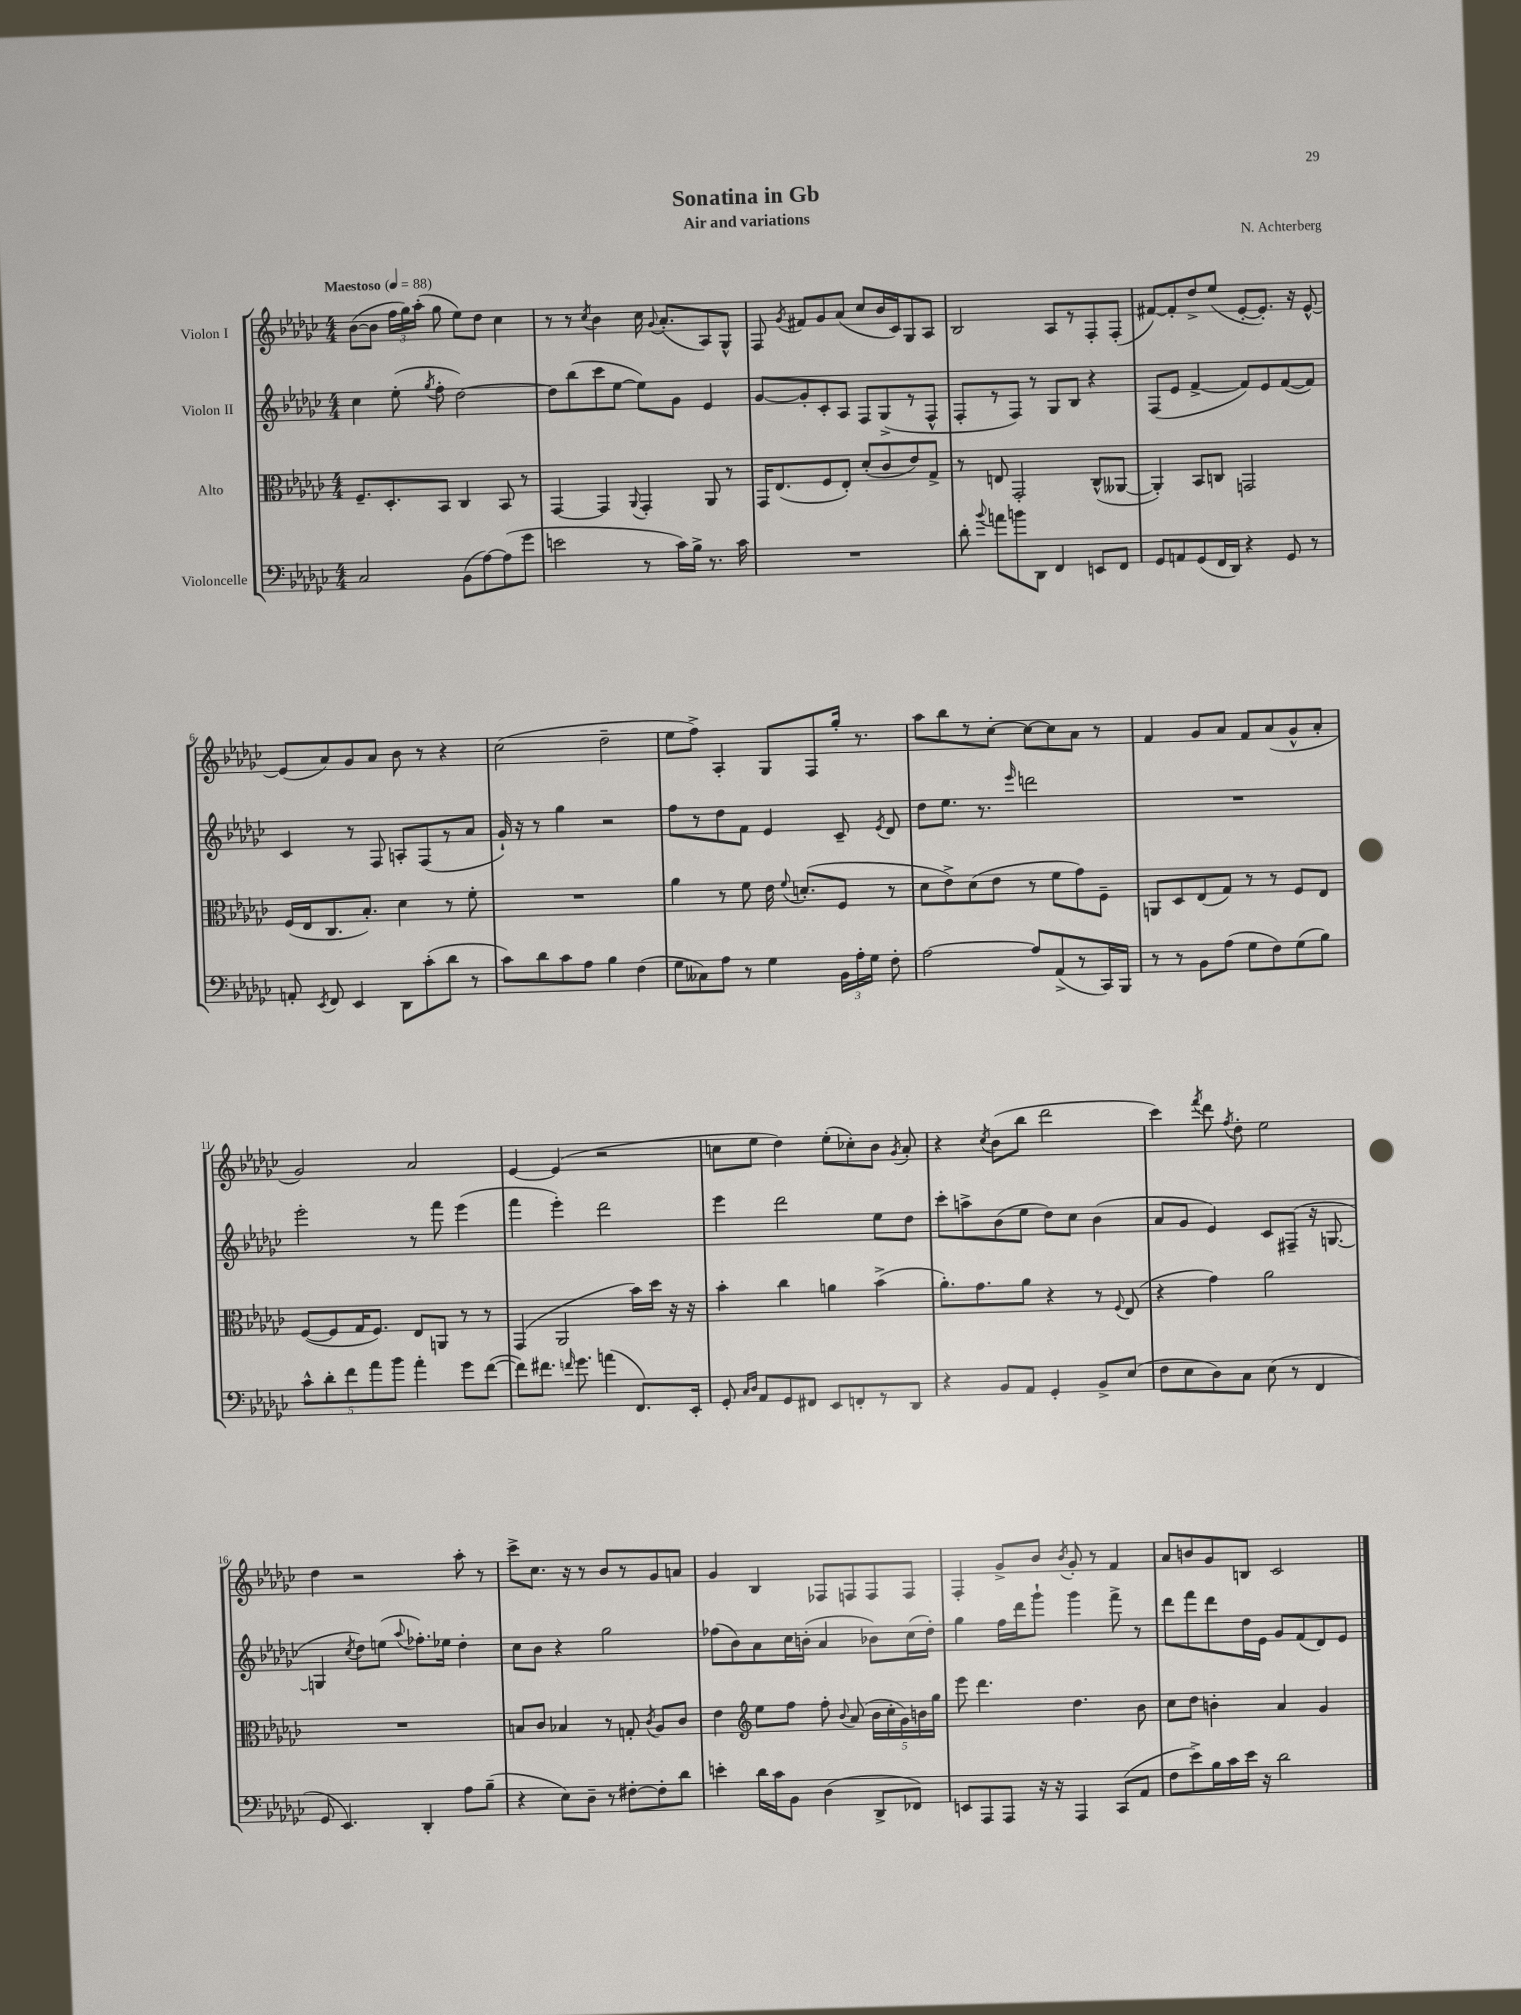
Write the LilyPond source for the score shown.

\header { title = "Sonatina in Gb" composer = "N. Achterberg" subtitle = "Air and variations" }
<<
\new StaffGroup <<
\new Staff = "s0" \with { instrumentName = "Violon I" } {
    \clef treble \key ges \major \numericTimeSignature \time 4/4 \tempo "Maestoso" 4 = 88
    \autoBeamOff bes'8[~( bes'8] \tuplet 3/2 { f''16[ ges''16) aes''16]-.( } ges''8 ees''8[) des''8] ces''4 |
    r8 r8 \acciaccatura { ces''8 } bes'4 ces''16 \appoggiatura { ges'8 } aes'8.[-.( aes8) ges8]-^ |
    f8 \acciaccatura { ges'8 } fis'8[ ges'8 aes'8]( ces''8[ bes'16 ces'16) ges8 aes8] |
    bes2 aes8[ r8 f8-. f8]-.( |
    fis'8[~) fis'8-. des''8-> ees''8]( ees'8[~-. ees'8.]-.) r16 ees'8~-^ |
    ees'8[( aes'8) ges'8 aes'8] bes'8 r8 r4 |
    ces''2( des''2-- |
    ees''8[ f''8]->) aes4-. ges8[ f8 ges''16]-. r8. |
    aes''8[ bes''8 r8 ces''8]~-. ces''8[~ ces''8 aes'8] r8 |
    f'4 ges'8[ aes'8] f'8[ aes'8( ges'8-^ aes'8]-. |
    ges'2) aes'2 |
    ees'4~ ees'4( r2 |
    c''8[ ees''8] des''4) ees''8[-.( ces''8-.) bes'8] \acciaccatura { ges'8 } aes'8-. |
    r4 \acciaccatura { ces''8 } bes'8[( bes''8] des'''2 |
    ces'''4) \acciaccatura { f'''8 } des'''8 \acciaccatura { f''8 } des''8-. ees''2 |
    des''4 r2 aes''8-. r8 |
    ces'''8[-> ces''8.] r16 r8 bes'8[ r8 ges'8 a'8] |
    ges'4 bes4 fes8[ f8 f8 f8] |
    f4-. ges'8[-> bes'8] \acciaccatura { bes'8 } ges'8-. r8 f'4 |
    aes'8[ b'8 ges'8 b8] ces'2 \bar "|." |
}
\new Staff = "s1" \with { instrumentName = "Violon II" } {
    \clef treble \key ges \major \numericTimeSignature \time 4/4
    \autoBeamOff ces''4 ees''8-.( \acciaccatura { ges''8 } f''8-. des''2~) |
    des''8[ bes''8( ces'''8 ees''8]~ ees''8[) ges'8] ees'4 |
    ges'8[~ ges'8-. ces'8-. aes8] f8[ ges8->( r8 f8]-^ |
    f8[-. r8 f8]) r8 ges8[ bes8] r4 |
    f8[( ees'8] f'4~-> f'8[) ees'8 f'8~( f'8]) |
    ces'4 r8 f8 a8[-. f8( r8 aes'8] |
    ges'16-!) r16 r8 ges''4 r2 |
    f''8[ r8 des''8 f'8] ees'4 ces'8-- \acciaccatura { ees'8 } des'8 |
    des''8[ ees''8.] r8. \grace { ees'''16 } d'''2 |
    R1 |
    ees'''2-. r8 f'''8 ees'''4( |
    f'''4 ees'''4-.) des'''2 |
    ees'''4 des'''2 ees''8[ des''8] |
    ces'''8[-. a''8-> bes'8( ees''8] des''8[) ces''8] bes'4( |
    aes'8[ ges'8] ees'4) ces'8[ fis8]--( r16 g8.~ |
    g4 \acciaccatura { ces''8 } des''8[) e''8]( \appoggiatura { aes''8 } fes''8.[-.) ees''16] des''4-. |
    ces''8[ bes'8] r4 ges''2 |
    fes''8[( bes'8) aes'8 ces''16 b'16]-.( aes'4 bes'8[) ces''16( des''16]-.) |
    ges''4 f''16[ des'''16 ges'''8]-! ges'''4 f'''8-> r8 |
    des'''8[ f'''8 des'''8 des''16 ees'16] ges'8[ f'8( des'8) ees'8] \bar "|." |
}
\new Staff = "s2" \with { instrumentName = "Alto" } {
    \clef alto \key ges \major \numericTimeSignature \time 4/4
    \autoBeamOff f8.[-- des8.-. bes,8] ces4 bes,8 r8 |
    ges,4~ ges,4 \appoggiatura { aes,8 } ges,4-. aes,8 r8 |
    ges,16[ ees8.( f8 ees8]-.) des'8[-.( ces'8 ees'8) ges8]-> |
    r8 e8 ges,2-. ces8[-^( aeses,8]~ |
    aeses,4-.) bes,8[ c8] g,2 |
    f16[( ees16 ces8. bes8.]-.) des'4 r8 f'8-. |
    R1 |
    aes'4 r8 f'8 ees'16 \appoggiatura { f'8 } d'8.[-.( f8] r8 |
    des'8[ ees'8->) des'8( ees'8] r8 f'8[ ges'8) f8]-- |
    a,8[ des8 ees8( ges8]) r8 r8 f8[ ees8] |
    f8[~( f8 ges16 f8.]) ees8[ a,8] r8 r8 |
    ges,4( aes,2 bes'16[) des''16] r16 r16 |
    bes'4-. ces''4 a'4 bes'4->( |
    aes'8.[-.) ges'8. aes'8] r4 r8 \appoggiatura { f8 } ees8( |
    r4 ges'4) aes'2 |
    R1 |
    b8[ ces'8] bes4 r8 g8-. \acciaccatura { ces'8 } aes8[ ces'8] |
    ees'4 \clef treble ees''8[ f''8] f''8-. \appoggiatura { bes'8 } aes'8( \tuplet 5/4 { bes'16[ ces''16-. ges'16) b'16 ges''16] } |
    ees'''8 des'''4. des''4. bes'8 |
    ces''8[ des''8] b'4-. aes'4 ges'4 \bar "|." |
}
\new Staff = "s3" \with { instrumentName = "Violoncelle" } {
    \clef bass \key ges \major \numericTimeSignature \time 4/4
    \autoBeamOff ces2 bes,8[( aes8~) aes8( ges'8] |
    e'2 r8 ces'16[) bes16]-> r8. ces'16 |
    R1 |
    des'8-. \appoggiatura { bes'8 } a'8[ b'8 des,8] f,4 e,8[ f,8] |
    ges,8[ a,8 ges,8( f,16 des,16]) r4 ges,8 r8 |
    a,8-. \acciaccatura { ees,8 } f,8 ees,4 des,8[ ces'8-.( des'8] r8 |
    ces'8[) des'8 ces'8 aes8] bes4 f4( |
    ges8[ ceses8) aes8] r8 ges4 \tuplet 3/2 { bes,16[ aes16-. ges16] } f8-. |
    aes2~ aes8[ aes,8->( r8 ces,16) bes,,16] |
    r8 r8 bes,8[ aes8]( ges8[ f8) ges8( bes8]) |
    \tuplet 5/4 { ces'8[-^ des'8-. f'8 aes'8 bes'8] } aes'4-. ges'8[ f'8]~( |
    f'8[) fis'8.] \grace { f'16 } ges'8. a'4( f,8.[) ees,16]-. |
    ges,8-. \grace { ces16[ des16] } aes,8[ ges,8 fis,8] ees,8[ f,8-. r8 des,8] |
    r4 bes,8[ aes,8] ges,4-. bes,8[-> ees8]( |
    f8[ ees8 des8) ces8] ees8( r8 f,4 |
    ges,8 ees,4.) des,4-. aes8[ bes8]--( |
    r4 ees8[) des8]-- r8 fis8[~-. fis8-. des'8] |
    e'4-. des'16[ ces'16 bes,8] des4( des,8[-> fes,8]) |
    e,8[ aes,,8 aes,,8] r16 r16 aes,,4 ces,8[( aes,8] |
    f8[ ees'8->) bes16 ces'16 ees'16] r16 des'2 \bar "|." |
}
>>
>>
